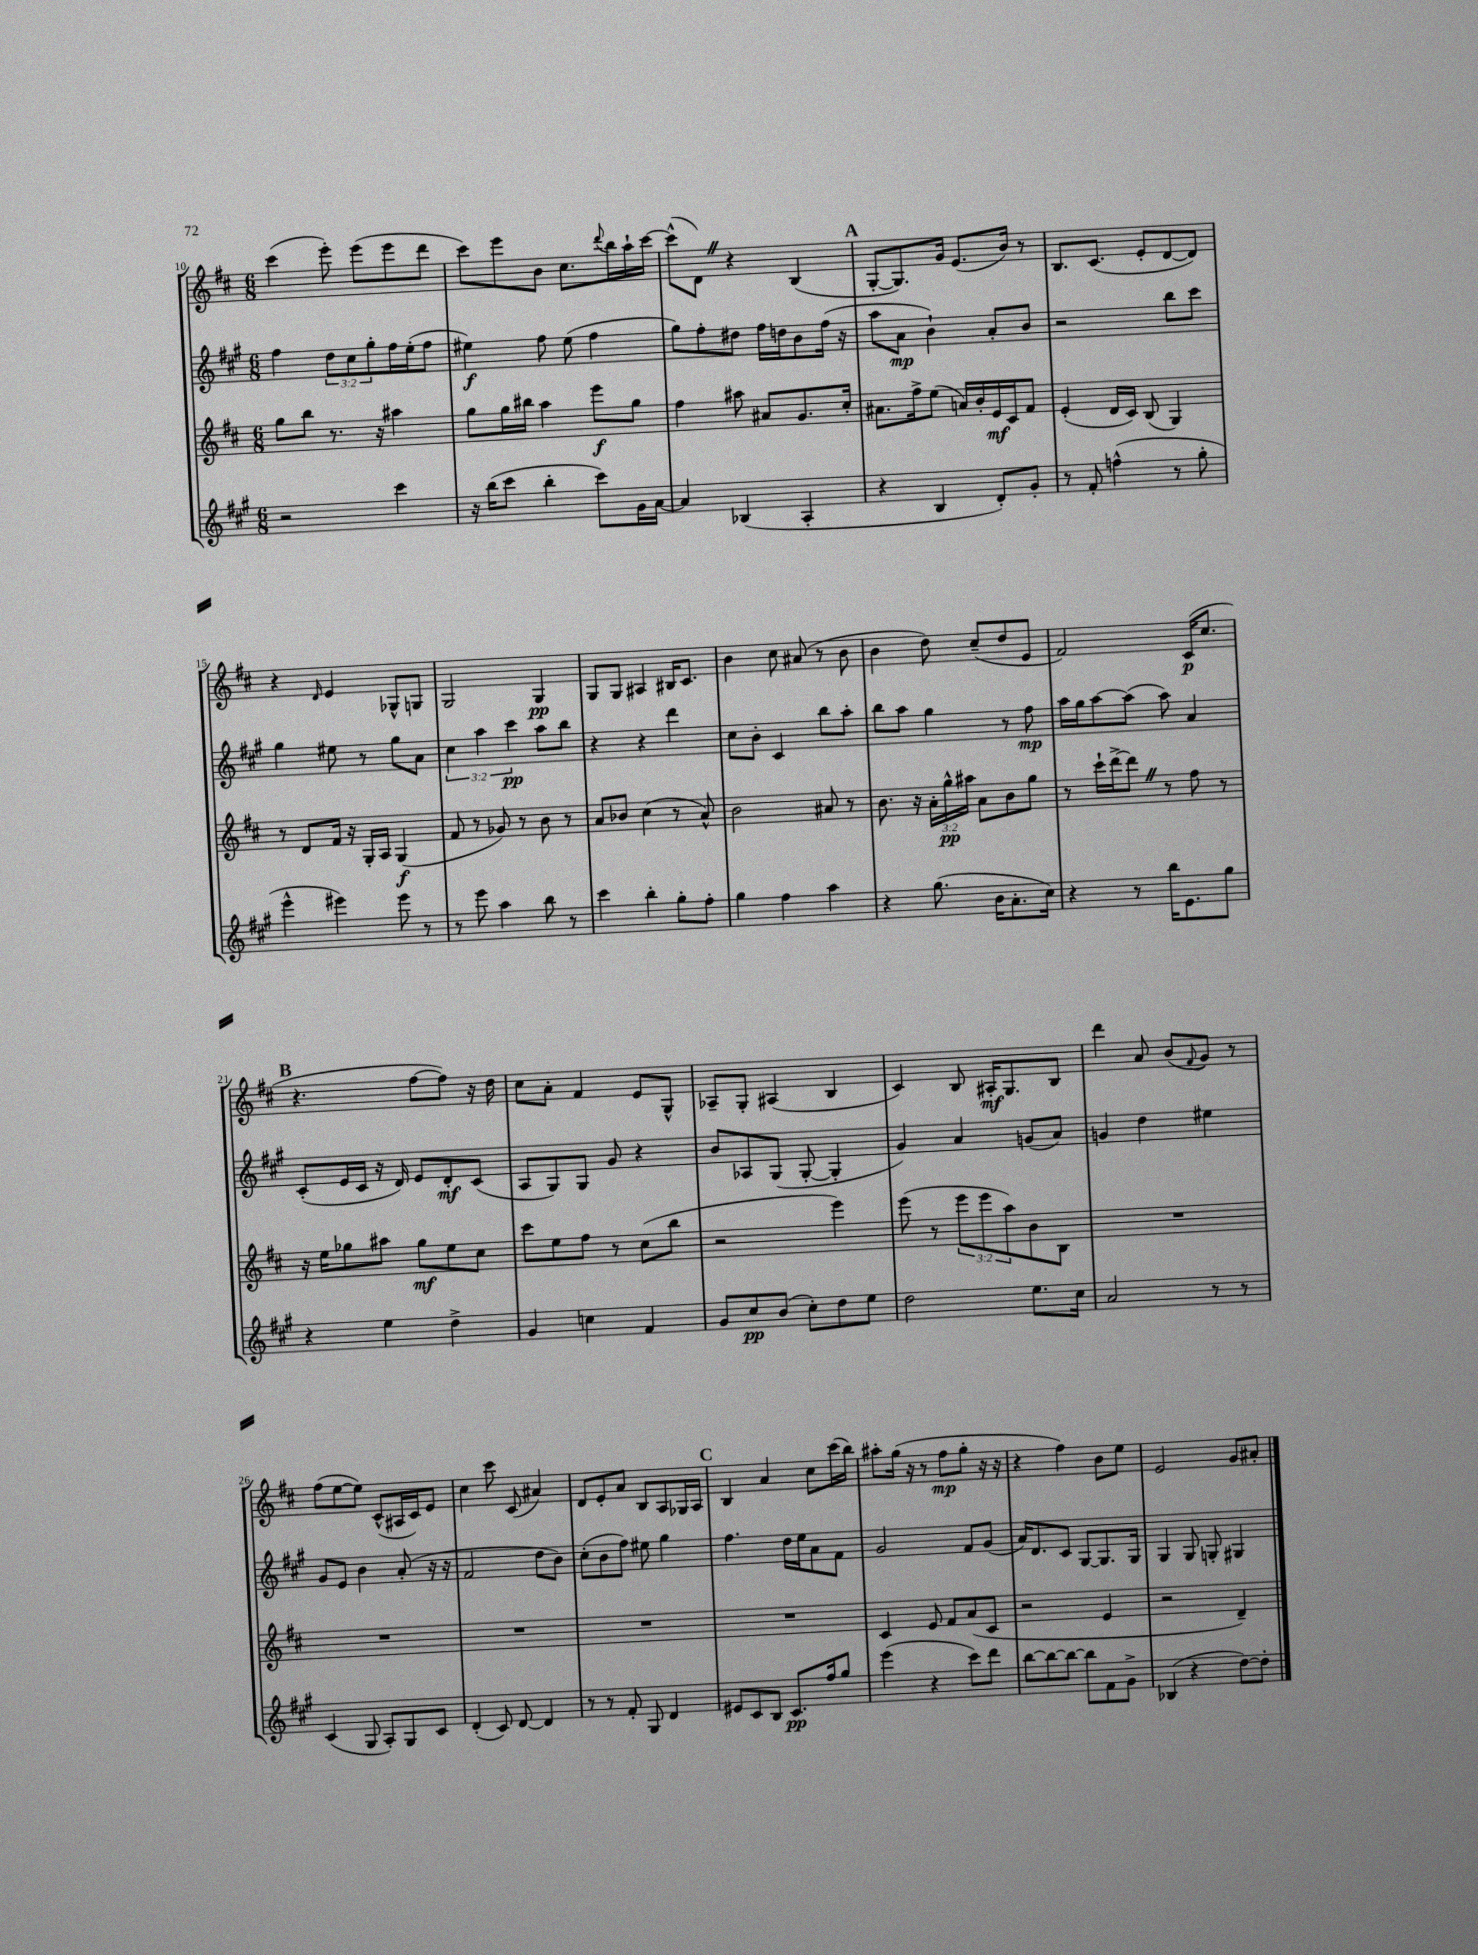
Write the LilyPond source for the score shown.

<<
\new StaffGroup <<
\new Staff = "s0" {
    \clef treble \key d \major \numericTimeSignature \time 6/8
    cis'''4( e'''8-.) e'''8( e'''8 d'''8 |
    cis'''8) e'''8 b'8 cis''8. \appoggiatura { d'''8 } b''16 a''16-! cis'''16~ |
    cis'''8-^( d'8) \once \override BreathingSign.text = \markup { \musicglyph "scripts.caesura.straight" } \breathe r4 b4( |
    \mark \markup { \bold "A" } g8~-. g8.) g'16 e'8.( b'16) r8 |
    b8. cis'8.( e'8-. d'8~ d'8) |
    r4 \grace { d'16 } e'4 ges8-^ g8 |
    g2 g4\pp |
    g8 g8 ais4 bis16 cis'8. |
    b'4 cis''8 ais'8( r8 b'8 |
    b'4 d''8) cis''8--( d''8 e'8 |
    fis'2) cis'16\p( cis''8. |
    \mark \markup { \bold "B" } r4. fis''8~ fis''8) r16 d''16 |
    cis''8 a'8-. fis'4 e'8 g8-^ |
    aes8-- g8-. ais4( b4 |
    cis'4) b8 ais16-.\mf g8. b8 |
    d'''4 a'8 b'8( \appoggiatura { fis'8 } g'8) r8 |
    fis''8( e''8~ e''8) cis'8-^( ais16 cis'16) e'8 |
    cis''4 cis'''8 cis'8( ais'4) |
    d'8 e'8-. a'8 b8 a8 ges16 a16 |
    \mark \markup { \bold "C" } b4 a'4 cis''8 cis'''16( b''16) |
    ais''8-. g''16( r16 r8 fis''8\mp g''8-. r16 r16 |
    r4 fis''4) b'8 e''8 |
    e'2 g'8 ais'8-. \bar "|." |
}
\new Staff = "s1" {
    \clef treble \key a \major \numericTimeSignature \time 6/8 \override Staff.TupletNumber.text = #tuplet-number::calc-fraction-text
    fis''4 \tuplet 3/2 { d''8 cis''8 gis''8-. } fis''16 e''16-.( fis''8 |
    eis''4\f) fis''8 eis''8( fis''4 |
    gis''8) fis''8-. dis''8 fis''16 d''16 b'8 fis''16( r16 |
    \mark \markup { \bold "A" } a''8 a'8\mp b'4-!) a'8-. b'8 |
    r2 b''8 cis'''8 |
    gis''4 eis''8 r8 gis''8 a'8 |
    \tuplet 3/2 { cis''4 a''4 cis'''4\pp } a''8 b''8 |
    r4 r4 d'''4 |
    cis''8 b'8-. cis'4 b''8 a''8-. |
    b''8 a''8 gis''4 r8 fis''8\mp |
    a''16 gis''16 a''8~ a''8( a''8) a'4 |
    \mark \markup { \bold "B" } cis'8-.( e'16 cis'16 r16 d'16) e'8 d'8-.\mf cis'8( |
    a8 gis8) gis8 gis'8 r4 |
    b'8 aes8 gis8( gis8~-. gis4-. |
    gis'4) a'4 g'8( a'8) |
    g'4 d''4 eis''4 |
    gis'8 e'8 b'4 a'8-.( r16 r16 |
    fis'2 d''8 b'8) |
    cis''8-.( b'8 fis''8) eis''8 gis''4 |
    \mark \markup { \bold "C" } fis''4. d''16 e''16 a'8 fis'8 |
    gis'2 fis'8 gis'8( |
    a'16) d'8. cis'8 gis8~ gis8. gis16 |
    gis4 gis8 g8-. gis4 \bar "|." |
}
\new Staff = "s2" {
    \clef treble \key d \major \numericTimeSignature \time 6/8 \override Staff.TupletNumber.text = #tuplet-number::calc-fraction-text
    g''8 b''8 r8. r16 ais''4 |
    g''8 g''16 bis''16 a''4 e'''8\f g''8 |
    fis''4 ais''8 ais'8 g'8. cis''16-. |
    \mark \markup { \bold "A" } ais'8. fis''16-> e''8( a'16) b'16-. e'16\mf cis'16 fis'8 |
    e'4-.( d'16 cis'16) b8( g4) |
    r8 d'8 fis'16 r16 g16-. a16 g4\f( |
    fis'8 r8 ges'8) r8 b'8 r8 |
    a'8 bes'8 cis''4( r8 a'8-^) |
    b'2 ais'8 r8 |
    b'8. r16 \tuplet 3/2 { a'16-. g''16-^\pp ais''16 } a'8 b'8 g''8 |
    r8 cis'''16-! d'''16~-> d'''8 \once \override BreathingSign.text = \markup { \musicglyph "scripts.caesura.straight" } \breathe r8 fis''8 r8 |
    \mark \markup { \bold "B" } r16 e''16 ges''8 ais''8 ges''8\mf e''8 cis''8 |
    cis'''8 e''8 fis''8 r8 cis''8( b''8 |
    r2 e'''4) |
    e'''8( r8 \tuplet 3/2 { e'''8 e'''8 a''8) } b'8 b8 |
    R2. |
    R2. |
    R2. |
    R2. |
    \mark \markup { \bold "C" } R2. |
    cis'4 e'8 fis'8 a'8( cis'8 |
    r2 e'4 |
    r2 d'4--) \bar "|." |
}
\new Staff = "s3" {
    \clef treble \key a \major \numericTimeSignature \time 6/8
    r2 cis'''4 |
    r16 b''16( cis'''8 b''4-. cis'''8) gis'16 a'16~ |
    a'4 bes4( a4-. |
    \mark \markup { \bold "A" } r4 b4 d'8-.) gis'8-. |
    r8 fis'8-. f''4-^( r8 gis''8-. |
    e'''4-^ eis'''4) eis'''8 r8 |
    r8 e'''8 a''4 b''8 r8 |
    cis'''4 b''4-. gis''8-. fis''8-. |
    gis''4 fis''4 a''4 |
    r4 gis''8.( b'16 a'8.-. cis''16) |
    r4 r8 b''16 e'8. gis''8 |
    \mark \markup { \bold "B" } r4 e''4 d''4-> |
    gis'4 c''4 fis'4 |
    gis'8 cis''8\pp b'8( cis''8-.) d''8 e''8 |
    d''2 e''8. cis''16 |
    a'2 r8 r8 |
    cis'4( gis8 a8-.) gis8 cis'8 |
    d'4-.( cis'8) d'8~ d'4 |
    r8 r8 fis'8-. gis8 d'4 |
    \mark \markup { \bold "C" } eis'8 cis'8 b8 cis'8.\pp fis''16 gis''8 |
    e'''4( r4 cis'''8) d'''8 |
    b''8~ b''8~ b''8~ b''8 fis'8 gis'8-> |
    bes4( r4 d''8~) d''8-. \bar "|." |
}
>>
>>
\layout { \context { \Score currentBarNumber = #10 } }
